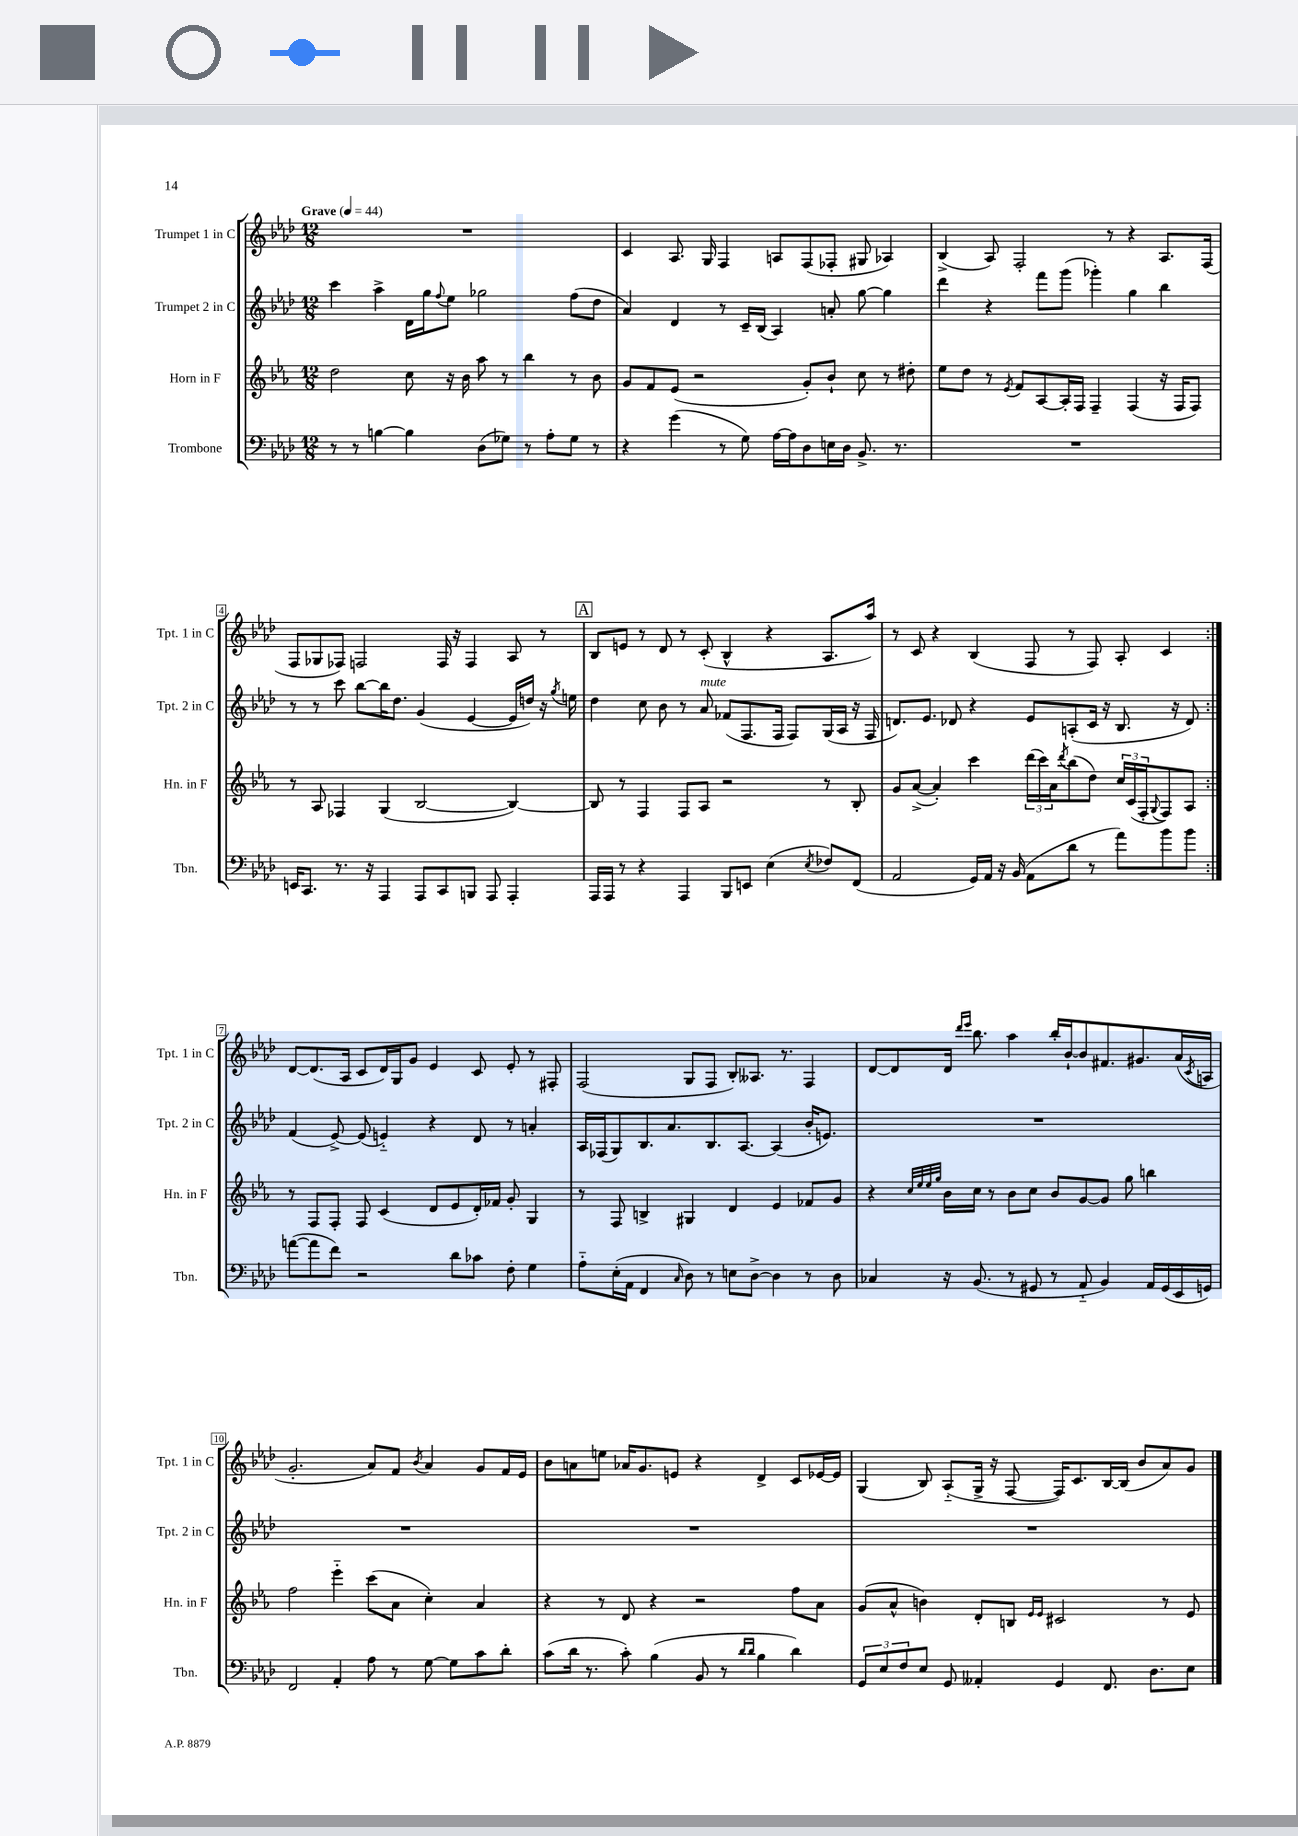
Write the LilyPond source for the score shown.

<<
\new StaffGroup <<
\new Staff = "s0" \with { instrumentName = "Trumpet 1 in C" shortInstrumentName = "Tpt. 1 in C" } {
    \clef treble \key aes \major \numericTimeSignature \time 12/8 \tempo "Grave" 4 = 44
    \repeat volta 2 { R1. |
    c'4 aes8. g16 f4 a8 f8( fes8-. gis8 aes4) |
    bes4->( aes8) f2-. r8 r4 aes8. f16( |
    f8 ges8 fes8) f2 f16 r16 f4 aes8 r8 |
    \mark \markup { \box "A" } bes8 e'8 r8 des'8 r8 c'8-.( bes4-^ r4 aes8. aes''16) |
    r8 c'8 r4 bes4( f8 r8 f8) aes8-. c'4 | }
    des'8~ des'8.( aes16 c'8 des'16) g16 g'8 ees'4 c'8 ees'8-. r8 fis8-. |
    f2( g8 f8 bes8-.) aeses8. r8. f4 |
    des'8~ des'8 des'16 \grace { des'''16 ees'''16 } bes''8. aes''4 bes''16-. bes'16~-! bes'8 fis'8. gis'8. aes'16( \acciaccatura { c'8 } a16 |
    g'2.-. aes'8) f'8 \acciaccatura { bes'8 } aes'4 g'8 f'16 ees'16 |
    bes'8 a'8 e''8 aes'16 g'8. e'8 r4 des'4-> c'8 ees'16~ ees'16 |
    g4( bes8) aes8-_( g16-> r16 f8~ f16) c'8. bes16~ bes16( bes'8 aes'8) g'8 \bar "|." |
}
\new Staff = "s1" \with { instrumentName = "Trumpet 2 in C" shortInstrumentName = "Tpt. 2 in C" } {
    \clef treble \key aes \major \numericTimeSignature \time 12/8
    \repeat volta 2 { c'''4 aes''4-> des'16 g''16 \appoggiatura { f''8 } ees''8 ges''2 f''8( des''8 |
    aes'4) des'4 r8 c'16-- bes16( aes4) a'8-. g''8~ g''4 |
    des'''4 r4 f'''8 g'''8( ges'''4-.) g''4 bes''4 |
    r8 r8 c'''8 bes''8~ bes''16 des''8. g'4( ees'4~ ees'16 d''16) r16 \acciaccatura { g''8 } e''16 |
    \mark \markup { \box "A" } des''4 c''8 bes'8 r8 aes'8^\markup { \italic "mute" } fes'8( f8. f16 f8) g16( aes16 r16 f16 |
    d'8.) ees'8. des'8 r4 ees'8 a8-.( c'16 r16 bes8. r16 des'8) | }
    f'4( ees'8~->) ees'8( e'4-_) r4 des'8 r8 a'4-. |
    aes16 fes16( g8) bes8. aes'8. bes8. aes8.~ aes4( bes'16-. e'8.) |
    R1. |
    R1. |
    R1. |
    R1. \bar "|." |
}
\new Staff = "s2" \with { instrumentName = "Horn in F" shortInstrumentName = "Hn. in F" } {
    \clef treble \key ees \major \numericTimeSignature \time 12/8
    \repeat volta 2 { d''2 c''8 r16 bes'16 aes''8 r8 bes''4 r8 bes'8 |
    g'8 f'8 ees'8( r2 g'8-.) bes'8-! c''8 r8 dis''8-. |
    ees''8 d''8 r8 \acciaccatura { ees'8 } f'8 aes8~ aes16-. f16 f4-- f4( r16 f16 f8) |
    r8 aes8 fes4 g4( bes2~ bes4~) |
    \mark \markup { \box "A" } bes8 r8 f4 f8 aes8 r2 r8 bes8-. |
    g'8 aes'8~->( aes'4-.) c'''4 \tuplet 3/2 { d'''16( c'''16) aes'16 } \acciaccatura { d'''8 } bes''8( d''8) \tuplet 3/2 { c''16 c'16( f16-. } \appoggiatura { g8 } f8) aes8 | }
    r8 f8 f8-. f8 c'4( d'8 ees'8 d'16-.) fes'16 g'8-. g4 |
    r8 f8 b4-> gis4 d'4 ees'4 fes'8 g'8 |
    r4 \grace { c''32 ees''32 ees''32 g''32 } bes'16 c''16 r8 bes'8 c''8 bes'8 g'8~ g'8 g''8 b''4 |
    f''2 ees'''4-_ c'''8( aes'8 c''4-.) aes'4 |
    r4 r8 d'8 r4 r2 f''8 aes'8 |
    g'8( aes'8-^ b'4) d'8-. b8 \grace { ees'16 ees'16 } cis'2 r8 ees'8 \bar "|." |
}
\new Staff = "s3" \with { instrumentName = "Trombone" shortInstrumentName = "Tbn." } {
    \clef bass \key aes \major \numericTimeSignature \time 12/8
    \repeat volta 2 { r8 r8 b4~ b4 des8( ges8) r8 aes8-. ges8 r8 |
    r4 g'4( r8 g8) aes16~ aes16 des8 e16 des16 bes,8.-> r8. |
    R1. |
    e,16 c,8. r8. r16 aes,,4 aes,,8 c,8 b,,8 aes,,8 aes,,4-. |
    \mark \markup { \box "A" } aes,,16 aes,,16 r8 r4 aes,,4 bes,,8 e,8 ees4( \acciaccatura { ees8 } fes8) f,8( |
    aes,2 g,16) aes,16 r16 bes,16( aes,8 des'8 r8 aes'8) bes'8 bes'8 | }
    a'8~( a'8 f'8) r2 des'8 ces'8 f8-. g4 |
    aes8-_ ees16-.( aes,16 f,4 \grace { c16 } des8) r8 e8 des8~-> des4 r8 des8 |
    ces4 r16 bes,8.( r8 gis,8 r8 aes,8-_ bes,4) aes,16 gis,16( ees,16 g,16) |
    f,2 aes,4-. aes8 r8 g8~ g8 c'8 des'8-. |
    c'8( des'16 r8. c'8-.) bes4( bes,8 r8 \grace { des'16 des'16 } bes4 des'4) |
    \tuplet 3/2 { g,8 ees8 f8 } ees8 g,8 aeses,4-. g,4 f,8. des8. ees8 \bar "|." |
}
>>
>>
